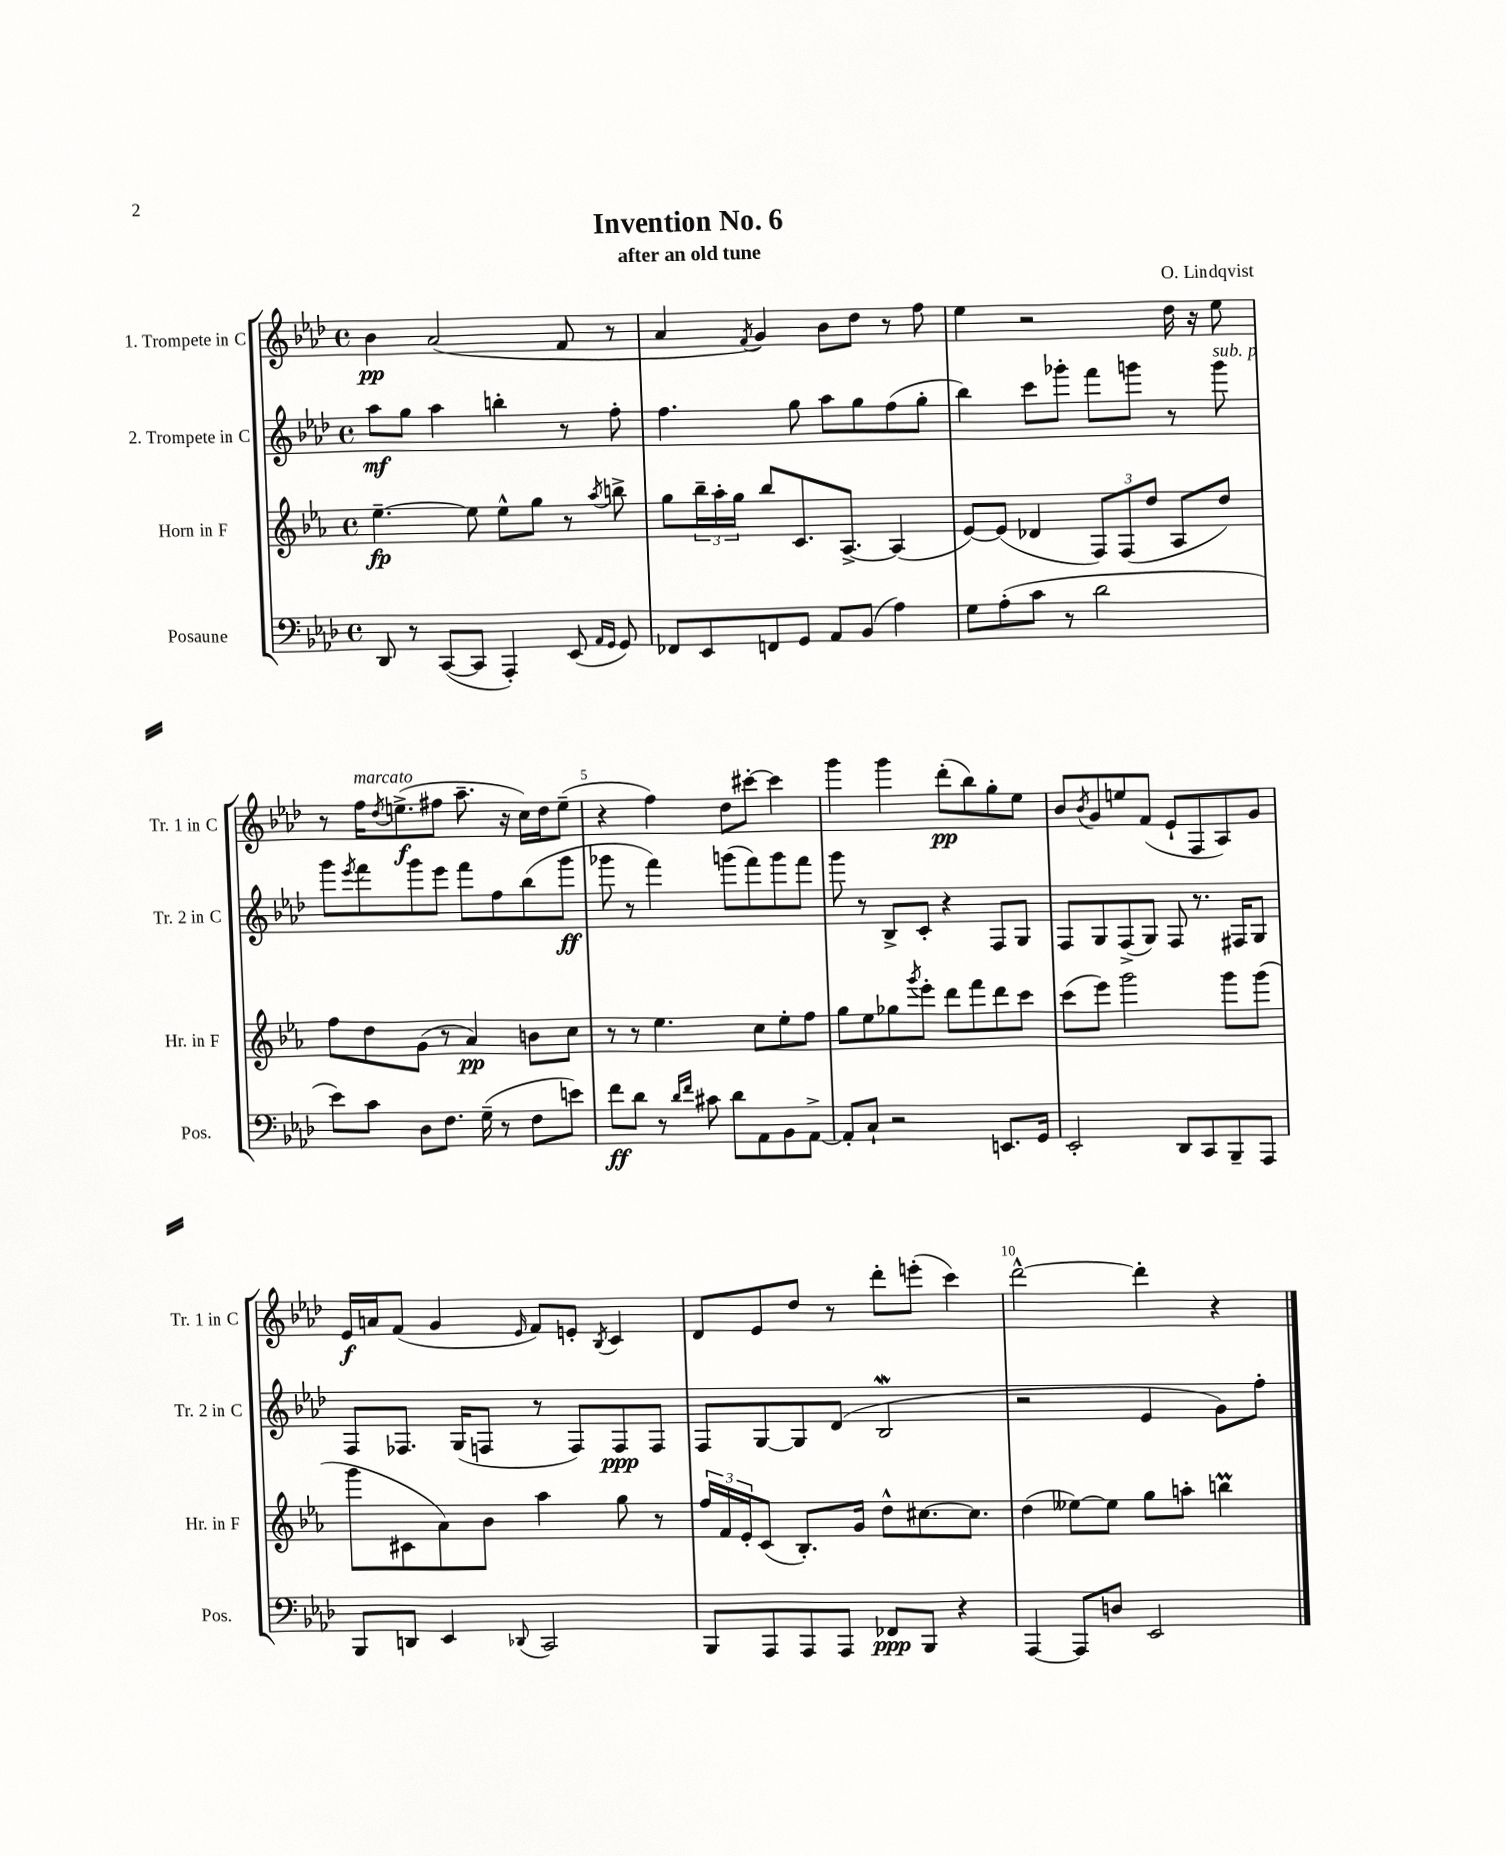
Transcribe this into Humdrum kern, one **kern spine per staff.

**kern	**kern	**kern	**kern
*staff4	*staff3	*staff2	*staff1
*clefF4	*clefG2	*clefG2	*clefG2
*k[b-e-a-d-]	*k[b-e-a-]	*k[b-e-a-d-]	*k[b-e-a-d-]
*M4/4	*M4/4	*M4/4	*M4/4
*met(c)	*met(c)	*met(c)	*met(c)
8DD-/	[4.ee-~\	8aa-\L	4b-\
8r	.	8gg\J	.
([8CC/L	.	4aa-\	(2a-/
8CC/]J	8ee-\]	.	.
4AAA-'/)	8ee-^^\L	4bb'\	.
.	8gg\J	.	.
(8EE-/	8r	8r	8f/
16qqAA-/LL	.	.	.
16qqGG/JJ	8qaa-/	.	.
8GG/)	8bb^\	8ff'\	8r
=	=	=	=
8FF-/L	8gg\L	4.ff\	4a-/
8EE-/	24bb-~\L	.	.
.	24aa-'\	.	.
.	24gg\JJ	.	.
.	.	.	8qf/
8FF/	8bb-/L	.	4g/)
8GG/J	8.c/	8gg\	.
8AA-/L	.	8aa-\L	8b-\L
.	[8.A-^/J	.	.
(8BB-/J	.	8gg\	8dd-\J
4A-\)	(4A-/]	(8ff\	8r
.	.	8gg'\J	8ff\
=	=	=	=
8G\L	[8e-/L)	4bb-\)	4ee-\
(8A-'\	(8e-/]J	.	.
8c\J	4d-/	8ccc\L	2r
8r	.	8ggg-'\J	.
2d-\	12F/L)	8fff\L	.
.	(12F/	.	.
.	.	8ggg\J	.
.	12dd/J	.	.
.	8A-/L	8r	16dd-\
.	.	.	16r
.	8dd/J)	8ggg\	8ee-\
=	=	=	=
8e-\L)	8ff\L	8ggg\L	8r
.	.	8qeee-/	.
8c\J	8dd\	8fff\	16ff\LK
.	.	.	8qdd-/
.	.	.	(8.ee^\
8D-\L	(8g\J	8ggg\	.
8.F\J	8r	8eee-\J	8ff#\J
.	4a-/)	8fff\L	8.aa-~\
(16G~\	.	.	.
8r	.	8ff\	.
.	.	.	16r
8F\L	8b\L	(8bb-\	16cc\LL)
.	.	.	16dd-\J
8e\J)	8cc\J	8ggg\J	(8ee~\J
=	=	=	=
8f\L	8r	8ggg-\	4r
8d-\J	8r	8r	.
8r	4.ee-\	4fff\)	4ff\)
16qqd-/LL	.	.	.
16qqf/JJ	.	.	.
8c#\	.	.	.
8d-\L	.	(8ggg\L	8dd-\L
8AA-\	8cc\L	8fff\)	[8ccc#'\J
8BB-\	8ee-'\	8ggg\	4ccc#\]
[8AA-^\J	8ff\J	8fff\J	.
=	=	=	=
8AA-'/]L	8gg\L	8ggg\	4ggg\
8C`/J	8ee-\	8r	.
2r	8gg-\	8B-^/L	4ggg\
.	8qggg/	.	.
.	8eee-'\J	8c'/J	.
.	8ddd\L	4r	(8ddd-'\L
.	8fff\	.	8bb-\)
8.EE/L	8ddd\	8F/L	8gg'\
.	8ccc\J	8G/J	8ee-\J
16GG/Jk	.	.	.
=	=	=	=
2EE-'/	(8ccc\L	8F/L	8b-/L
.	.	.	8qb-/
.	8eee-\J)	8G/	8g/
.	2ggg\	(8F^/	8ee/
.	.	8G/J)	(8f/J
8DD-/L	.	8F/	8e-`/L
8CC/	.	8.r	8F/
8BBB-~/	8ggg\L	.	8A-/)
.	.	16F#/LK	.
8AAA-/J	(8ggg\J	8G/J	8g/J
=	=	=	=
8BBB-/L	8ggg\L	8F/L	16e-/LL
.	.	.	16a/J
8DD/J	8c#\	8.F-/J	(8f/J
4EE-/	8a-\)	.	4g/
.	.	(16G/LK	.
.	8b-\J	8F/J	.
8qqDD-/	.	.	16qqe-/
2CC/	4aa-\	8r	8f/L)
.	.	8F/L)	8e'/J
.	.	.	8qB-/
.	8gg\	8F/	4c/
.	8r	8F/J	.
=	=	=	=
8BBB-/L	24ff/LL	8F/L	8d-/L
.	24f/	.	.
.	24e-'/J	.	.
8AAA-/	(8c/J	[8G/	8e-/
8AAA-/	8.B-'/L)	8G/]	8dd-/J
8AAA-/J	.	(8d-/J	8r
.	16g/Jk	.	.
8FF-/L	8dd^^\L	2B-/	8ddd-'\L
8BBB-/J	[8.cc#\	.	(8eee'\J
4r	.	.	4ccc\)
.	8.cc#\]J	.	.
=	=	=	=
[4AAA-/	(4dd\	2r	[2ddd-^^\
8AAA-/]L	[8ee--\L)	.	.
8D/J	8ee--\]J	.	.
2EE-/	8gg\L	4e-/	4ddd-'\]
.	8aa'\J	.	.
.	4bb\	8g\L)	4r
.	.	8ff'\J	.
==	==	==	==
*-	*-	*-	*-
